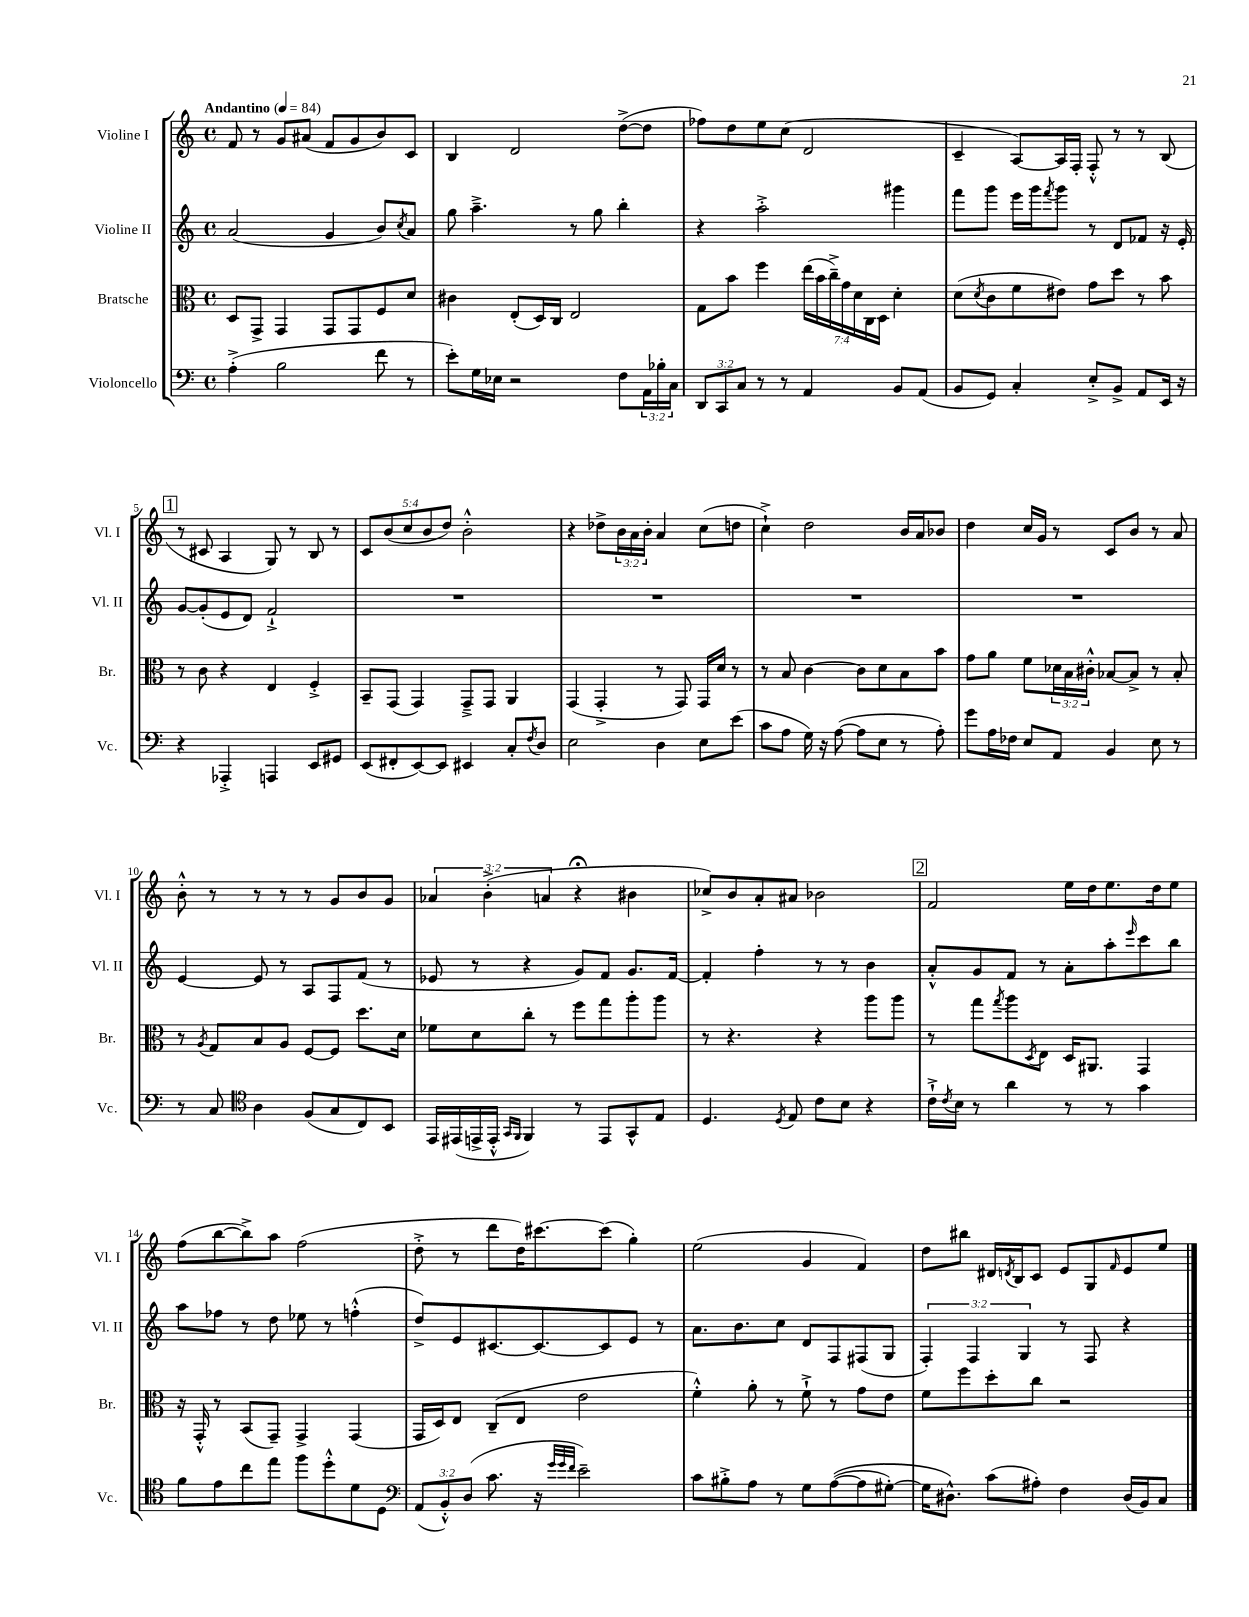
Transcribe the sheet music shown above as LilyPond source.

<<
\new StaffGroup <<
\new Staff = "s0" \with { instrumentName = "Violine I" shortInstrumentName = "Vl. I" } {
    \clef treble \key c \major \defaultTimeSignature \time 4/4 \override Staff.TupletNumber.text = #tuplet-number::calc-fraction-text \tempo "Andantino" 4 = 84
    f'8 r8 g'8 ais'8( f'8 g'8 b'8) c'8 |
    b4 d'2 d''8~->( d''8 |
    fes''8) d''8 e''8 c''8( d'2 |
    c'4-- a8~) a16 f16-. f8-.-^ r8 r8 b8( |
    \mark \markup { \box "1" } r8 cis'8 a4 g8) r8 b8 r8 |
    \tuplet 5/4 { c'8 b'8( c''8 b'8 d''8) } b'2-.-^ |
    r4 des''8-> \tuplet 3/2 { b'16 a'16 b'16-. } a'4 c''8( d''8 |
    c''4-!->) d''2 b'16 a'16 bes'8 |
    d''4 c''16 g'16 r8 c'8 b'8 r8 a'8 |
    b'8-.-^ r8 r8 r8 r8 g'8 b'8 g'8 |
    \tuplet 3/2 { aes'4 b'4-.->( a'4 } r4\fermata bis'4 |
    ces''8->) b'8 a'8-. ais'8 bes'2 |
    \mark \markup { \box "2" } f'2 e''16 d''16 e''8. d''16 e''8 |
    f''8( b''8~ b''8->) a''8 f''2( |
    d''8-.-> r8 d'''8 d''16) cis'''8.~ cis'''8( g''4-.) |
    e''2( g'4 f'4) |
    d''8 bis''8 dis'16 \acciaccatura { d'8 } b16 c'8 e'8 g8 \grace { f'16 } e'8 e''8 \bar "|." |
}
\new Staff = "s1" \with { instrumentName = "Violine II" shortInstrumentName = "Vl. II" } {
    \clef treble \key c \major \defaultTimeSignature \time 4/4 \override Staff.TupletNumber.text = #tuplet-number::calc-fraction-text
    a'2( g'4 b'8) \acciaccatura { c''8 } a'8 |
    g''8 a''4.---> r8 g''8 b''4-. |
    r4 a''2-.-> gis'''4 |
    f'''8 g'''8 e'''16 g'''16 \acciaccatura { f'''8 } g'''8 r8 d'8 fes'8 r16 e'16-. |
    \mark \markup { \box "1" } g'8~ g'8-.( e'8 d'8) f'2-!-> |
    R1 |
    R1 |
    R1 |
    R1 |
    e'4~ e'8 r8 a8 f8 f'8( r8 |
    ees'8 r8 r4 g'8) f'8 g'8. f'16~ |
    f'4-. f''4-. r8 r8 b'4 |
    \mark \markup { \box "2" } a'8-.-^ g'8 f'8 r8 a'8-. a''8-. \grace { e'''16 } c'''8 b''8 |
    a''8 fes''8 r8 d''8 ees''8 r8 f''4-.-^( |
    d''8->) e'8 cis'8.~ cis'8.~ cis'8 e'8 r8 |
    a'8. b'8. c''8 d'8 f8 fis8( g8 |
    \tuplet 3/2 { f4-.) f4 g4 } r8 f8 r4 \bar "|." |
}
\new Staff = "s2" \with { instrumentName = "Bratsche" shortInstrumentName = "Br." } {
    \clef alto \key c \major \defaultTimeSignature \time 4/4 \override Staff.TupletNumber.text = #tuplet-number::calc-fraction-text
    d8 g,8-> g,4 g,8 g,8 f8 d'8 |
    cis'4 e8-.( d16) c16 e2 |
    g8 b'8 f''4 \tuplet 7/4 { e''16( b'16 c''16--->) g'16 d'16 c16 d16 } d'4-. |
    d'8( \acciaccatura { d'8 } c'8 f'8 eis'8) g'8 d''8 r8 b'8 |
    \mark \markup { \box "1" } r8 c'8 r4 e4 f4-.-> |
    b,8-- g,8( g,4) g,8---> g,8 a,4 |
    g,4( g,4-.-> r8 g,8) g,16 d'16 r8 |
    r8 b8 c'4~ c'8 d'8 b8 b'8 |
    g'8 a'8 f'8 \tuplet 3/2 { des'16 b16 cis'16-.-^ } bes8~ bes8-> r8 bes8-. |
    r8 \acciaccatura { a8 } g8 b8 a8 f8~ f8 d''8. d'16 |
    fes'8 d'8 c''8-. r8 f''8 g''8 a''8-. a''8 |
    r8 r4. r4 a''8 a''8 |
    \mark \markup { \box "2" } r8 g''8 \acciaccatura { g''8 } a''8 \acciaccatura { d8 } e8 d16 ais,8. g,4 |
    r16 g,16-.-^ r8 b,8( g,8--) g,4-> g,4( |
    g,16 d16) e8 c8--( e8 e'2 |
    f'4-.-^) a'8-. r8 f'8-!-> r8 g'8 e'8 |
    f'8 f''8 d''8-. c''8 r2 \bar "|." |
}
\new Staff = "s3" \with { instrumentName = "Violoncello" shortInstrumentName = "Vc." } {
    \clef bass \key c \major \defaultTimeSignature \time 4/4 \override Staff.TupletNumber.text = #tuplet-number::calc-fraction-text
    a4-.->( b2 f'8 r8 |
    e'8-.) g16 ees16 r2 f8 \tuplet 3/2 { a,16 bes16-. c16 } |
    \tuplet 3/2 { d,8 c,8 c8 } r8 r8 a,4 b,8 a,8( |
    b,8 g,8) c4-. e8-.-> b,8-> a,8 e,16 r16 |
    \mark \markup { \box "1" } r4 aes,,4-.-> a,,4 e,8 gis,8 |
    e,8( fis,8-. e,8~) e,8 eis,4 c8-. \acciaccatura { f8 } d8 |
    e2 d4 e8 e'8( |
    c'8 a8 g16) r16 a8~( a8 e8 r8 a8-.) |
    g'8 a16 fes16 e8 a,8 b,4 e8 r8 |
    r8 c8 \clef tenor a4 f8( g8 c8) b,8 |
    e,16 eis,16( e,16-> e,16-.-^ \grace { g,16 f,16 } f,4) r8 e,8 g,8-^ e8 |
    d4. \acciaccatura { d8 } e8 c'8 b8 r4 |
    \mark \markup { \box "2" } c'16-!-> \acciaccatura { c'8 } b16 r8 a'4 r8 r8 g'4 |
    f'8 e'8 c''8 e''8 f''8 d''8-.-^ d'8 d8 |
    \clef bass \tuplet 3/2 { a,8( b,8-.-^) d8( } c'8. r16 \grace { g'32 g'32 f'32 } e'2--) |
    c'8 bis8-.-> a8 r8 g8 a8~(\( a8 gis8~-.) |
    gis16 dis8.-^\) c'8( ais8-.) f4 dis16( b,16) c8 \bar "|." |
}
>>
>>
